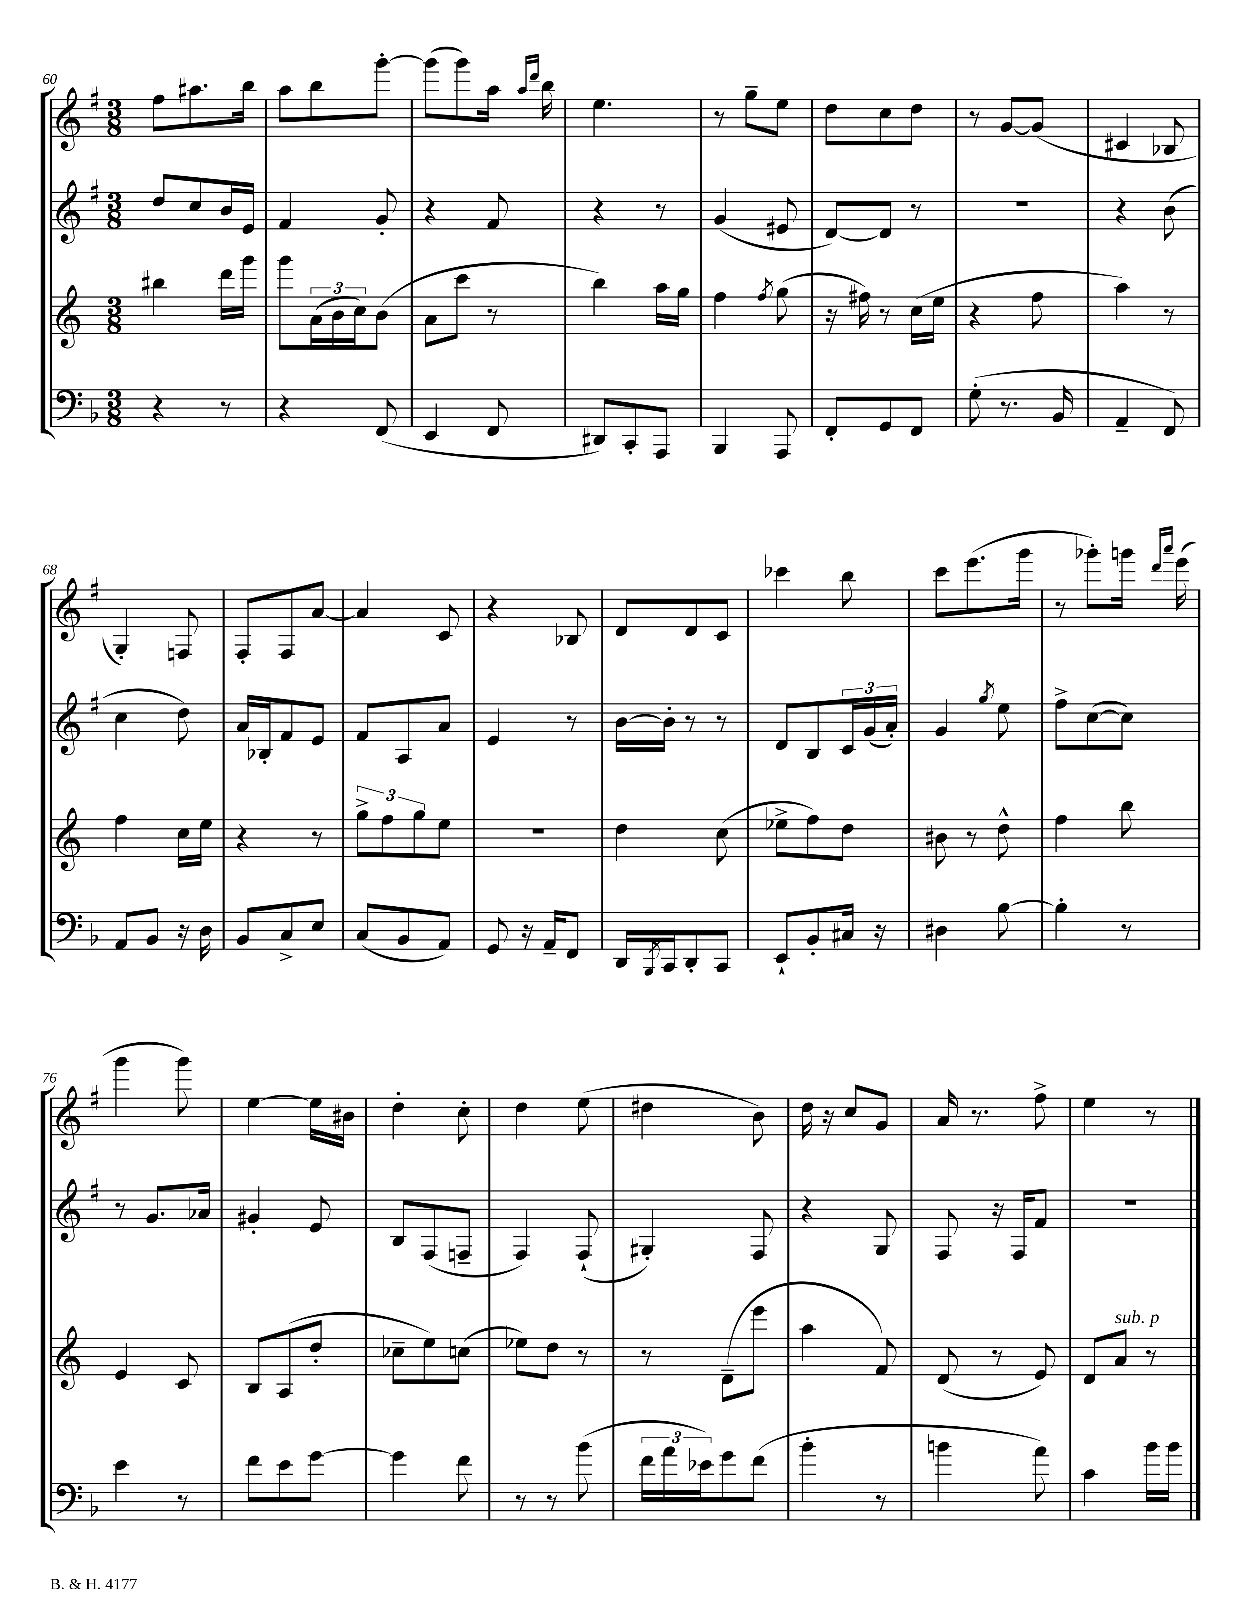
<<
\new StaffGroup <<
\new Staff = "s0" {
    \clef treble \key g \major \numericTimeSignature \time 3/8
    fis''8 ais''8. b''16 |
    a''8 b''8 g'''8~-. |
    g'''8( g'''8) a''16 \grace { a''16 d'''16 } b''16 |
    e''4. |
    r8 g''8-- e''8 |
    d''8 c''8 d''8 |
    r8 g'8~ g'8( |
    cis'4 bes8 |
    g4-.) f8 |
    fis8-. fis8 a'8~ |
    a'4 c'8 |
    r4 bes8 |
    d'8 d'8 c'8 |
    ces'''4 b''8 |
    c'''8 e'''8.( g'''16 |
    r8 ges'''8-.) g'''16 \grace { d'''16 a'''16 } e'''16( |
    g'''4 g'''8) |
    e''4~ e''16 bis'16 |
    d''4-. c''8-. |
    d''4 e''8( |
    dis''4 b'8) |
    d''16 r16 c''8 g'8 |
    a'16 r8. fis''8-> |
    e''4 r8 \bar "|." |
}
\new Staff = "s1" {
    \clef treble \key g \major \numericTimeSignature \time 3/8
    d''8 c''8 b'16 e'16 |
    fis'4 g'8-. |
    r4 fis'8 |
    r4 r8 |
    g'4( eis'8 |
    d'8~) d'8 r8 |
    R4. |
    r4 b'8( |
    c''4 d''8) |
    a'16 bes16-. fis'8 e'8 |
    fis'8 a8 a'8 |
    e'4 r8 |
    b'16~ b'16-. r8 r8 |
    d'8 b8 \tuplet 3/2 { c'16 g'16( a'16-.) } |
    g'4 \acciaccatura { g''8 } e''8 |
    fis''8-> c''8~( c''8) |
    r8 g'8. aes'16 |
    gis'4-. e'8 |
    b8 fis8( f8-- |
    fis4) fis8-!( |
    gis4-.) fis8 |
    r4 g8 |
    fis8 r16 fis16 fis'8 |
    R4. \bar "|." |
}
\new Staff = "s2" {
    \clef treble \key c \major \numericTimeSignature \time 3/8
    bis''4 d'''16 g'''16 |
    g'''8 \tuplet 3/2 { a'16( b'16 c''16) } b'8( |
    a'8 c'''8 r8 |
    b''4) a''16 g''16 |
    f''4 \acciaccatura { f''8 } g''8( |
    r16 fis''16) r8 c''16( e''16 |
    r4 f''8 |
    a''4) r8 |
    f''4 c''16 e''16 |
    r4 r8 |
    \tuplet 3/2 { g''8-> f''8 g''8 } e''8 |
    R4. |
    d''4 c''8( |
    ees''8-> f''8) d''8 |
    bis'8 r8 d''8-^ |
    f''4 b''8 |
    e'4 c'8 |
    b8 a8( d''8-. |
    ces''8-- e''8) c''8( |
    ees''8) d''8 r8 |
    r8 d'8--( e'''8 |
    a''4 f'8) |
    d'8( r8 e'8) |
    d'8 a'8^\markup { \italic "sub. p" } r8 \bar "|." |
}
\new Staff = "s3" {
    \clef bass \key f \major \numericTimeSignature \time 3/8
    r4 r8 |
    r4 f,8( |
    e,4 f,8 |
    dis,8) c,8-. a,,8 |
    bes,,4 a,,8 |
    f,8-. g,8 f,8 |
    g8-.( r8. bes,16 |
    a,4-- f,8) |
    a,8 bes,8 r16 d16 |
    bes,8 c8-> e8 |
    c8( bes,8 a,8) |
    g,8 r16 a,16-- f,8 |
    d,16 \acciaccatura { bes,,8 } c,16 d,8-. c,8 |
    e,8-! bes,8-. cis16 r16 |
    dis4 bes8~ |
    bes4-. r8 |
    e'4 r8 |
    f'8 e'8 g'8~ |
    g'4 f'8 |
    r8 r8 bes'8( |
    \tuplet 3/2 { f'16 a'16 ees'16) } g'8 f'8( |
    bes'4-. r8 |
    b'4 a'8) |
    c'4 bes'16 bes'16 \bar "|." |
}
>>
>>
\layout { \context { \Score currentBarNumber = #60 } }
